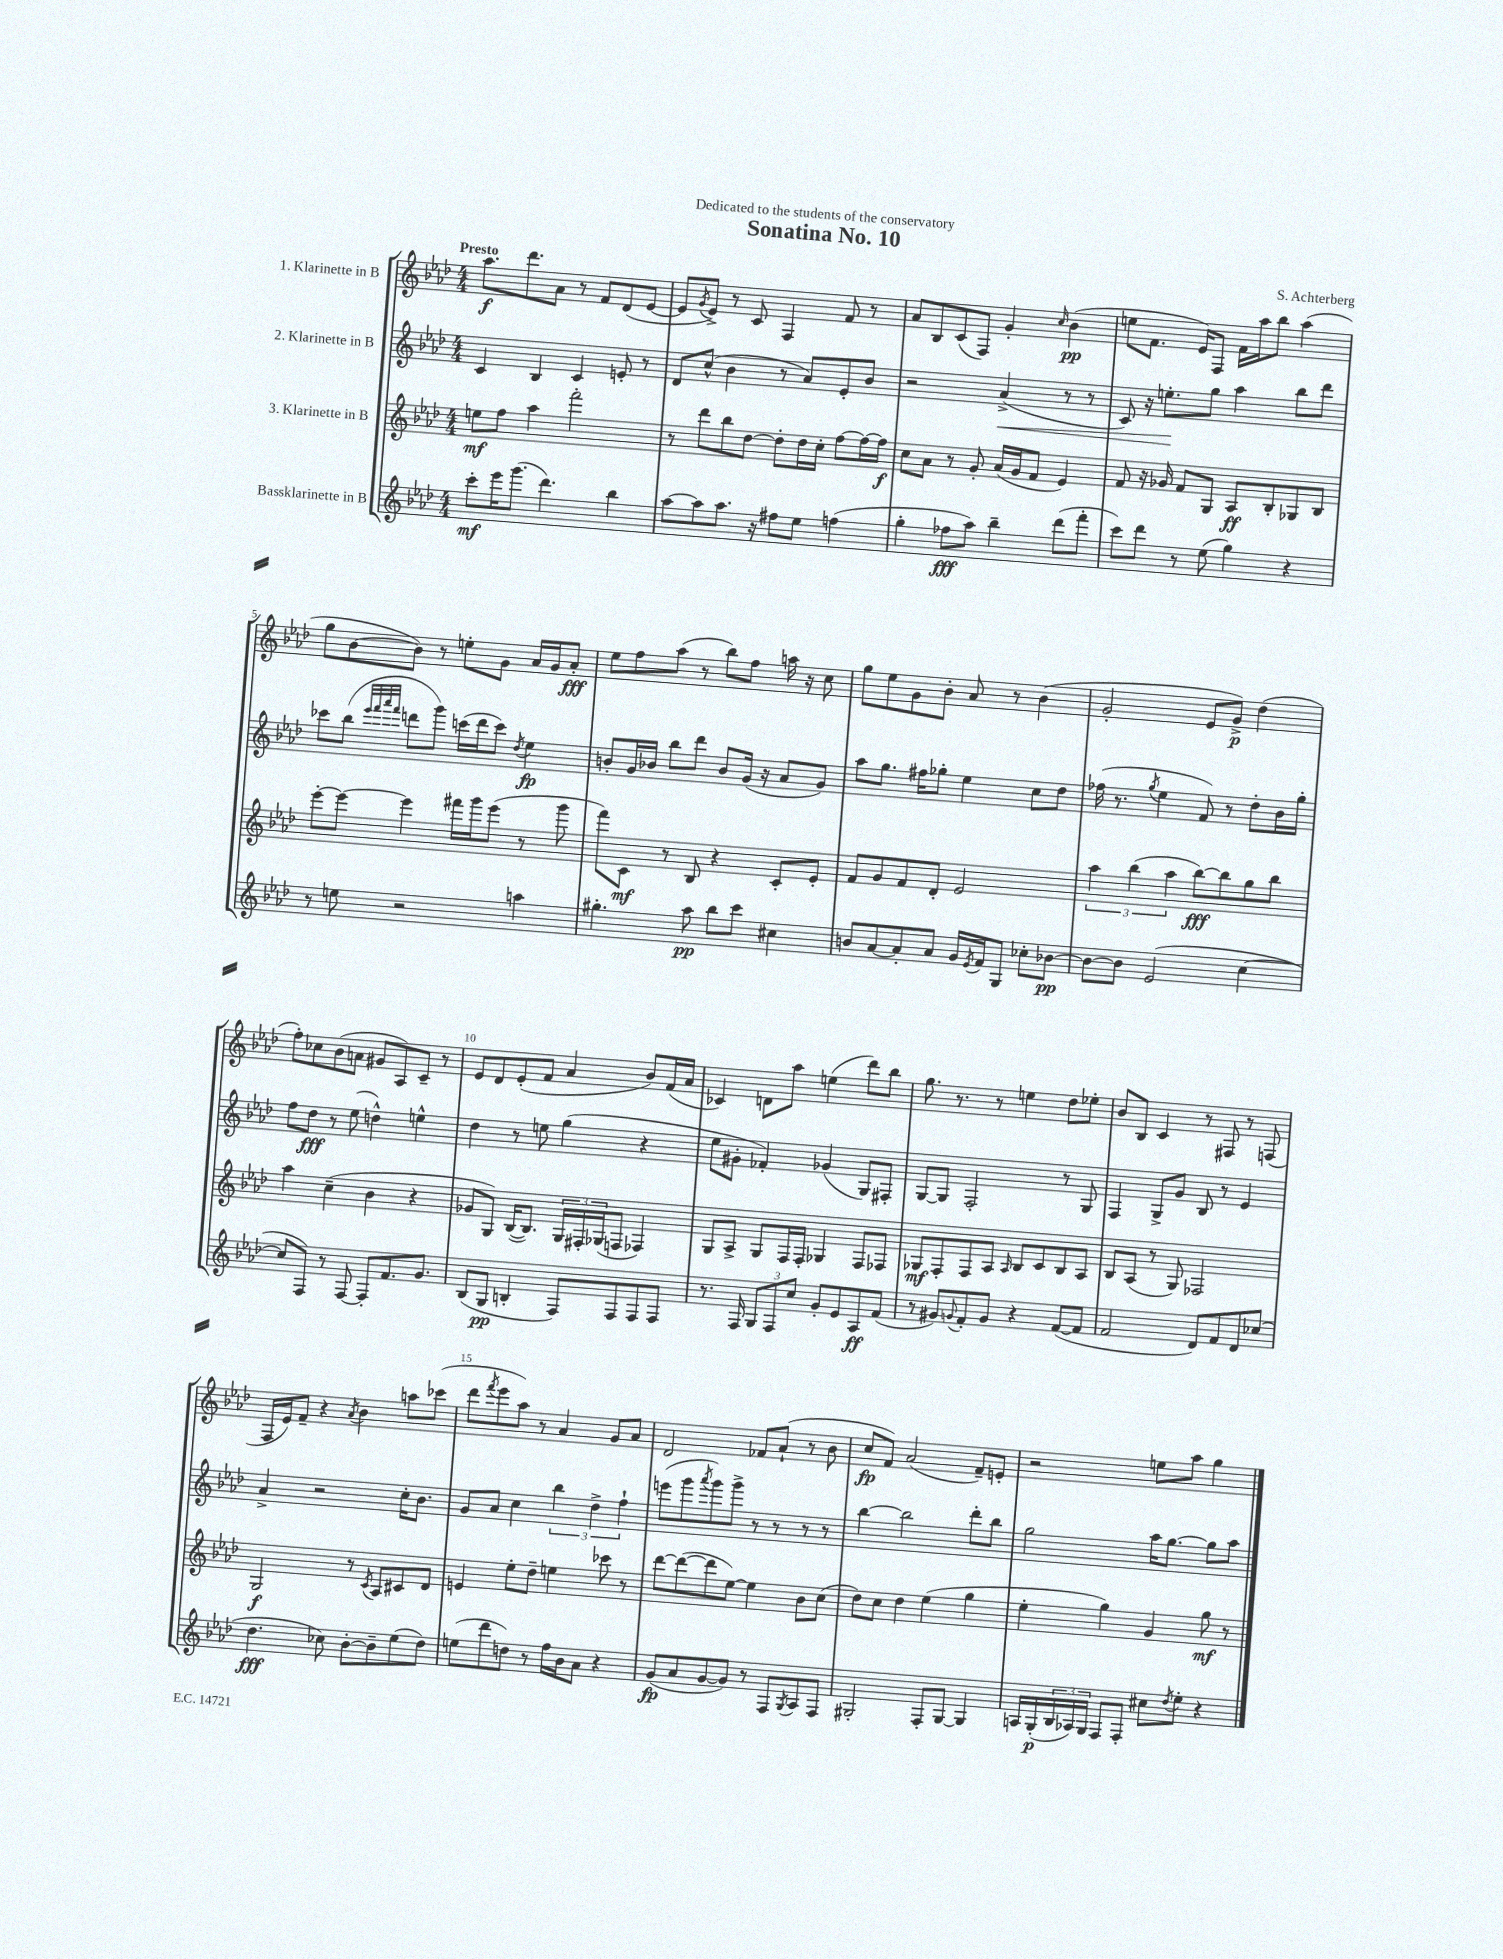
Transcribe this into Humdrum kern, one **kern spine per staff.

**kern	**dynam	**kern	**dynam	**kern	**dynam	**kern	**dynam
*part4	*part4	*part3	*part3	*part2	*part2	*part1	*part1
*staff4	*staff4	*staff3	*staff3	*staff2	*staff2	*staff1	*staff1
*I"Bassklarinette in B	*	*I"3. Klarinette in B	*	*I"2. Klarinette in B	*	*I"1. Klarinette in B	*
*clefG2	*	*clefG2	*	*clefG2	*	*clefG2	*
*k[b-e-a-d-]	*	*k[b-e-a-d-]	*	*k[b-e-a-d-]	*	*k[b-e-a-d-]	*
*M4/4	*	*M4/4	*	*M4/4	*	*M4/4	*
=1	=1	=1	=1	=1	=1	=1	=1
!	!	!	!	!	!	!LO:TX:a:B:t=Presto	!
8ccc'\L	mf	8een\L	mf	4c/	.	8.aa-\L	f
16eee-\K	.	8ff\J	.	.	.	.	.
(8.ggg\J	.	.	.	.	.	8.ddd-\	.
.	.	4aa-\	.	4B-/	.	.	.
4.ddd-\)	.	.	.	.	.	8a-\J	.
.	.	2fff'\	.	4c/	.	8r	.
.	.	.	.	.	.	8f/L	.
4bb-\	.	.	.	8en'/	.	(8d-/	.
.	.	.	.	8r	.	[8e-/J	.
=2	=2	=2	=2	=2	=2	=2	=2
[8aa-\L	.	8r	.	8d-/L	.	8e-/L]	.
.	.	.	.	.	.	8qg/	.
8aa-\]	.	8ddd-\L	.	(8cc^^/J	.	8e-^/J)	.
8.aa-\J	.	8bb-\	.	4b-\	.	8r	.
.	.	[8dd-\J	.	.	.	8c/	.
16r	.	.	.	.	.	.	.
8ff#X\L	.	8dd-'\L]	.	8r	.	4F/	.
8ee-\J	.	16dd-\L	.	8a-/L)	.	.	.
.	.	16cc'\JJ	.	.	.	.	.
(4ffn\	.	[8ff\L	.	8e-'/	.	8f/	.
.	.	16ff\L_	.	8b-/J	.	8r	.
.	.	16ff\JJ]	f	.	.	.	.
=3	=3	=3	=3	=3	=3	=3	=3
4gg'\	.	8cc\L	.	2r	.	8a-/L	.
.	.	8a-\J	.	.	.	8B-/	.
8ff-X\L	fff	8r	.	.	.	(8c/	.
8aa-\J)	.	8g'/	.	.	.	8F/J)	.
!	!	!	!	!	!LO:HP:b	!	!
4bb-~\	.	(16a-/LL	.	(4a-^/	<	4g'/	.
.	.	16g/J	.	.	.	.	.
.	.	8f/J	.	.	.	.	.
.	.	.	.	.	.	16qqcc/	.
(8ddd-\L	.	4e-/)	.	8r	.	(4b-\	pp
8fff'\J	.	.	.	8r	.	.	.
=4	=4	=4	=4	=4	=4	=4	=4
8ccc\L)	.	8f/	.	8c/)	.	8een\L	.
8ddd-\J	.	16r	.	16r	.	8.f\J	.
.	.	16g-X/	.	8.een'\L	.	.	.
8r	.	8f/L	.	.	.	.	.
.	.	.	.	.	.	16e-/KL)	.
(8ee-\	.	8G/J	.	8gg\J	[	8F/J	.
4gg\)	.	8A-/L	ff	4aa-\	.	16f\LL	.
.	.	.	.	.	.	16aa-\J	.
.	.	8B-'/	.	.	.	8bb-\J	.
4r	.	8G-X/	.	8bb-\L	.	(4aa-\	.
.	.	8B-/J	.	8ddd-\J	.	.	.
!!LO:LB:g=z
=5	=5	=5	=5	=5	=5	=5	=5
8r	.	[8eee-'\L	.	8ccc-X\L	.	8gg\L	.
8een\	.	8eee-\J_	.	(8bb-\J	.	[8b-\	.
.	.	.	.	32qqeee-/LLL	.	.	.
.	.	.	.	32qqfff/	.	.	.
.	.	.	.	32qqaaa-/	.	.	.
.	.	.	.	32qqfff/JJJ	.	.	.
2r	.	4eee-\]	.	8dddn\L	.	8b-\J])	.
.	.	.	.	8ggg\J)	.	8r	.
.	.	16fff#X\LL	.	(16cccn\LL	.	8een'\L	.
.	.	16ggg\J	.	16ddd\J	.	.	.
.	.	(8eee-\J	.	8ccc\J)	.	8g\J	.
.	.	.	.	8qdd-/	.	.	.
4aan\	.	8r	.	4ee-\	fp	16a-/LL	.
.	.	.	.	.	.	16g/J	.
.	.	8ggg\	.	.	.	8a-'/J	fff
=6	=6	=6	=6	=6	=6	=6	=6
4.gg#X'\	.	8fff\L)	.	8bn'/L	.	8ee-\L	.
.	.	8c\J	mf	16g/L	.	8ff\	.
.	.	.	.	16b-X/JJ	.	.	.
.	.	8r	.	8bb-\L	.	(8aa-\J	.
8aa-\	pp	8B-/	.	8ddd-\J	.	8r	.
8bb-\L	.	4r	.	8b-/L	.	8bb-\L)	.
8ccc\J	.	.	.	(16g/Jk	.	8ff\J	.
.	.	.	.	16r	.	.	.
4cc#X\	.	8c'/L	.	8a-/L	.	16aan\	.
.	.	.	.	.	.	16r	.
.	.	8e-'/J	.	8g/J)	.	8cc\	.
=7	=7	=7	=7	=7	=7	=7	=7
8bn/L	.	8f/L	.	8aa-\L	.	8gg\L	.
[8a-/	.	8g/	.	8.gg\J	.	8ee-\	.
8a-'/]	.	8f/	.	.	.	8g\	.
.	.	.	.	16ff#X\KL	.	.	.
8a-/J	.	8d-'/J	.	8gg-X'\J	.	8b-'\J	.
16g/LL	.	2e-/	.	4ee-\	.	8a-/	.
8qe-/	.	.	.	.	.	.	.
16f/J	.	.	.	.	.	.	.
8G/J	.	.	.	.	.	8r	.
8cc-X'\L	.	.	.	8cc\L	.	(4b-\	.
[8b-X\J	pp	.	.	8dd-\J	.	.	.
=8	=8	=8	=8	=8	=8	=8	=8
8b-\L_	.	6aa-\	.	(16ff-X\	.	2g'/	.
.	.	.	.	8.r	.	.	.
8b-\J]	.	.	.	.	.	.	.
.	.	(6bb-\	.	.	.	.	.
.	.	.	.	8qgg/	.	.	.
(2e-/	.	.	.	4ee-\	.	.	.
.	.	6aa-\	.	.	.	.	.
.	.	[8bb-\L)	fff	8f/)	.	8e-/L	.
.	.	8bb-\]	.	8r	.	8g^/J)	p
[4cc\	.	8gg\	.	8dd-'\L	.	(4dd-\	.
.	.	8bb-\J	.	16b-\L	.	.	.
.	.	.	.	16gg'\JJ	.	.	.
!!LO:LB:g=z
=9	=9	=9	=9	=9	=9	=9	=9
8cc/L]	.	4aa-\	.	8ff\L	.	8ff'\L)	.
8F/J)	.	.	.	8dd-\J	fff	8cc-X\	.
8r	.	(4cc~\	.	8r	.	(8b-\	.
[8F/	.	.	.	(8ee-\	.	8an\J	.
8F'/L]	.	4b-\	.	4ddn^^\)	.	8g#X/L	.
8.f/	.	.	.	.	.	8A-/)	.
.	.	4r	.	4een^^\	.	8c~/J	.
8.g/J	.	.	.	.	.	.	.
.	.	.	.	.	.	8r	.
=10	=10	=10	=10	=10	=10	=10	=10
(8B-/L	.	8g-X/L	.	4dd-\	.	8e-/L	.
8G/J	pp	8G/J)	.	.	.	8d-/	.
4Bn'/	.	([16B-/KL	.	8r	.	(8e-'/	.
.	.	8.B-/J])	.	.	.	.	.
.	.	.	.	8een\	.	8f/J	.
8F/L)	.	24G/LL	.	(4gg\	.	4a-/	.
.	.	24F#X'/	.	.	.	.	.
.	.	(24G-X/J	.	.	.	.	.
8F/	.	8Fn/J	.	.	.	.	.
8F/	.	4F-X/)	.	4r	.	8b-/L)	.
8F/J	.	.	.	.	.	(16f/L	.
.	.	.	.	.	.	16a-/JJ	.
=11	=11	=11	=11	=11	=11	=11	=11
8.r	.	8G/L	.	8ee-\L	.	4c-X/)	.
.	.	8A-^/J	.	8g#X'\J	.	.	.
16F/	.	.	.	.	.	.	.
12G/L	.	8G/L	.	4f-X'/)	.	8dn\L	.
12F/	.	.	.	.	.	.	.
.	.	16F/L	.	.	.	8aa-\J	.
12cc/J	.	.	.	.	.	.	.
.	.	16F'/JJ	.	.	.	.	.
8g'/L	.	4G-X/	.	(4g-X/	.	(4een\	.
8e-/	.	.	.	.	.	.	.
8A-/	ff	8F/L	.	8G/L)	.	8ddd-\L)	.
(8f/J	.	8F-X/J	.	8F#X'/J	.	8bb-\J	.
=12	=12	=12	=12	=12	=12	=12	=12
8r	.	8G-X/L	mf	[8G/L	.	8.gg\	.
8g#X/L)	.	8F'/	.	8G/J]	.	.	.
.	.	.	.	.	.	8.r	.
8qqgn/	.	.	.	.	.	.	.
8f'/	.	8F/	.	2F'/	.	.	.
8g/J	.	8A-/J	.	.	.	8r	.
.	.	16qqA-/	.	.	.	.	.
4r	.	8B-/L	.	.	.	4een\	.
.	.	8c/	.	.	.	.	.
([8f/L	.	8B-/	.	8r	.	8dd-\L	.
8f/J]	.	8A-/J	.	8G/	.	8ee-X'\J	.
=13	=13	=13	=13	=13	=13	=13	=13
2f/	.	8B-/L	.	4F/	.	8b-/L	.
.	.	(8A-/J	.	.	.	8B-/J	.
.	.	8r	.	8G^/L	.	4c/	.
.	.	8G/)	.	8g/J	.	.	.
8d-/L)	.	2F-X/	.	8B-/	.	8r	.
8f/	.	.	.	8r	.	8F#X/	.
8d-/	.	.	.	4e-/	.	8r	.
(8cc-X/J	.	.	.	.	.	(8Fn/	.
!!LO:LB:g=z
=14	=14	=14	=14	=14	=14	=14	=14
4.dd-\	fff	2G/	f	4a-^/	.	16F/LL	.
.	.	.	.	.	.	16e-/J)	.
.	.	.	.	.	.	8f~/J	.
.	.	.	.	2r	.	4r	.
8cc-X\)	.	.	.	.	.	.	.
.	.	.	.	.	.	8qa-/	.
[8b-'\L	.	8r	.	.	.	4b-\	.
.	.	8qc/	.	.	.	.	.
8b-~\]	.	8A-/L	.	.	.	.	.
(8ee-\	.	8c#X/	.	16cc'\KL	.	8aan\L	.
.	.	.	.	8.b-\J	.	.	.
8dd-\J)	.	8d-/J	.	.	.	(8ccc-X\J	.
=15	=15	=15	=15	=15	=15	=15	=15
(8een\L	.	4en/	.	8g/L	.	8ddd-\L	.
.	.	.	.	.	.	8qfff/	.
8ddd-\	.	.	.	8a-/J	.	8eee-\	.
8ddn\J)	.	8ee-'\L	.	4cc\	.	8aa-\J)	.
8r	.	8dd-~\J	.	.	.	8r	.
16ff\LL	.	4een\	.	6bb-\	.	4a-/	.
16b-\J	.	.	.	.	.	.	.
8a-\J	.	.	.	.	.	.	.
.	.	.	.	6dd-^\	.	.	.
4r	.	8ccc-X\	.	.	.	8g/L	.
.	.	.	.	6ff`\	.	.	.
.	.	8r	.	.	.	8a-/J	.
=16	=16	=16	=16	=16	=16	=16	=16
(8g/L	fp	[8ddd-\L	.	(8eeen\L	.	2d-/	.
8a-/	.	(8ddd-\_	.	8ggg\	.	.	.
.	.	.	.	8qaaa-/	.	.	.
[8g/	.	8ddd-\]	.	8ggg\)	.	.	.
8g/J])	.	[8ee-\J)	.	8ggg^\J	.	.	.
8r	.	4ee-\]	.	8r	.	8f-X/L	.
8F/L	.	.	.	8r	.	(8a-`/J	.
8qG/	.	.	.	.	.	.	.
8A-/	.	8b-\L	.	8r	.	8r	.
8F/J	.	(8cc\J	.	8r	.	8b-\	.
=17	=17	=17	=17	=17	=17	=17	=17
2G#X'/	.	8dd-\L)	.	[4bb-\	.	8cc/L	fp
.	.	8cc\J	.	.	.	8f/J)	.
.	.	4dd-\	.	2bb-\]	.	(2a-/	.
8F'/L	.	(4ee-\	.	.	.	.	.
[8G#/J	.	.	.	.	.	.	.
4G#/]	.	4gg\	.	8ddd-'\L	.	8f~/L)	.
.	.	.	.	8bb-\J	.	8en'/J	.
=18	=18	=18	=18	=18	=18	=18	=18
16An/LL	.	4ee-'\	.	2gg\	.	2r	.
(16G'/	p	.	.	.	.	.	.
24B-/	.	.	.	.	.	.	.
24A-X/)	.	.	.	.	.	.	.
24G/JJ	.	.	.	.	.	.	.
8F/L	.	4gg\)	.	.	.	.	.
8F'/J	.	.	.	.	.	.	.
8cc#X\L	.	4g/	.	16aa-\KL	.	8een\L	.
.	.	.	.	[8.gg\J	.	.	.
8qdd-/	.	.	.	.	.	.	.
8ee-'\J	.	.	.	.	.	8aa-\J	.
4r	.	8gg\	mf	8gg\L]	.	4gg\	.
.	.	8r	.	8aa-\J	.	.	.
==	==	==	==	==	==	==	==
*-	*-	*-	*-	*-	*-	*-	*-
